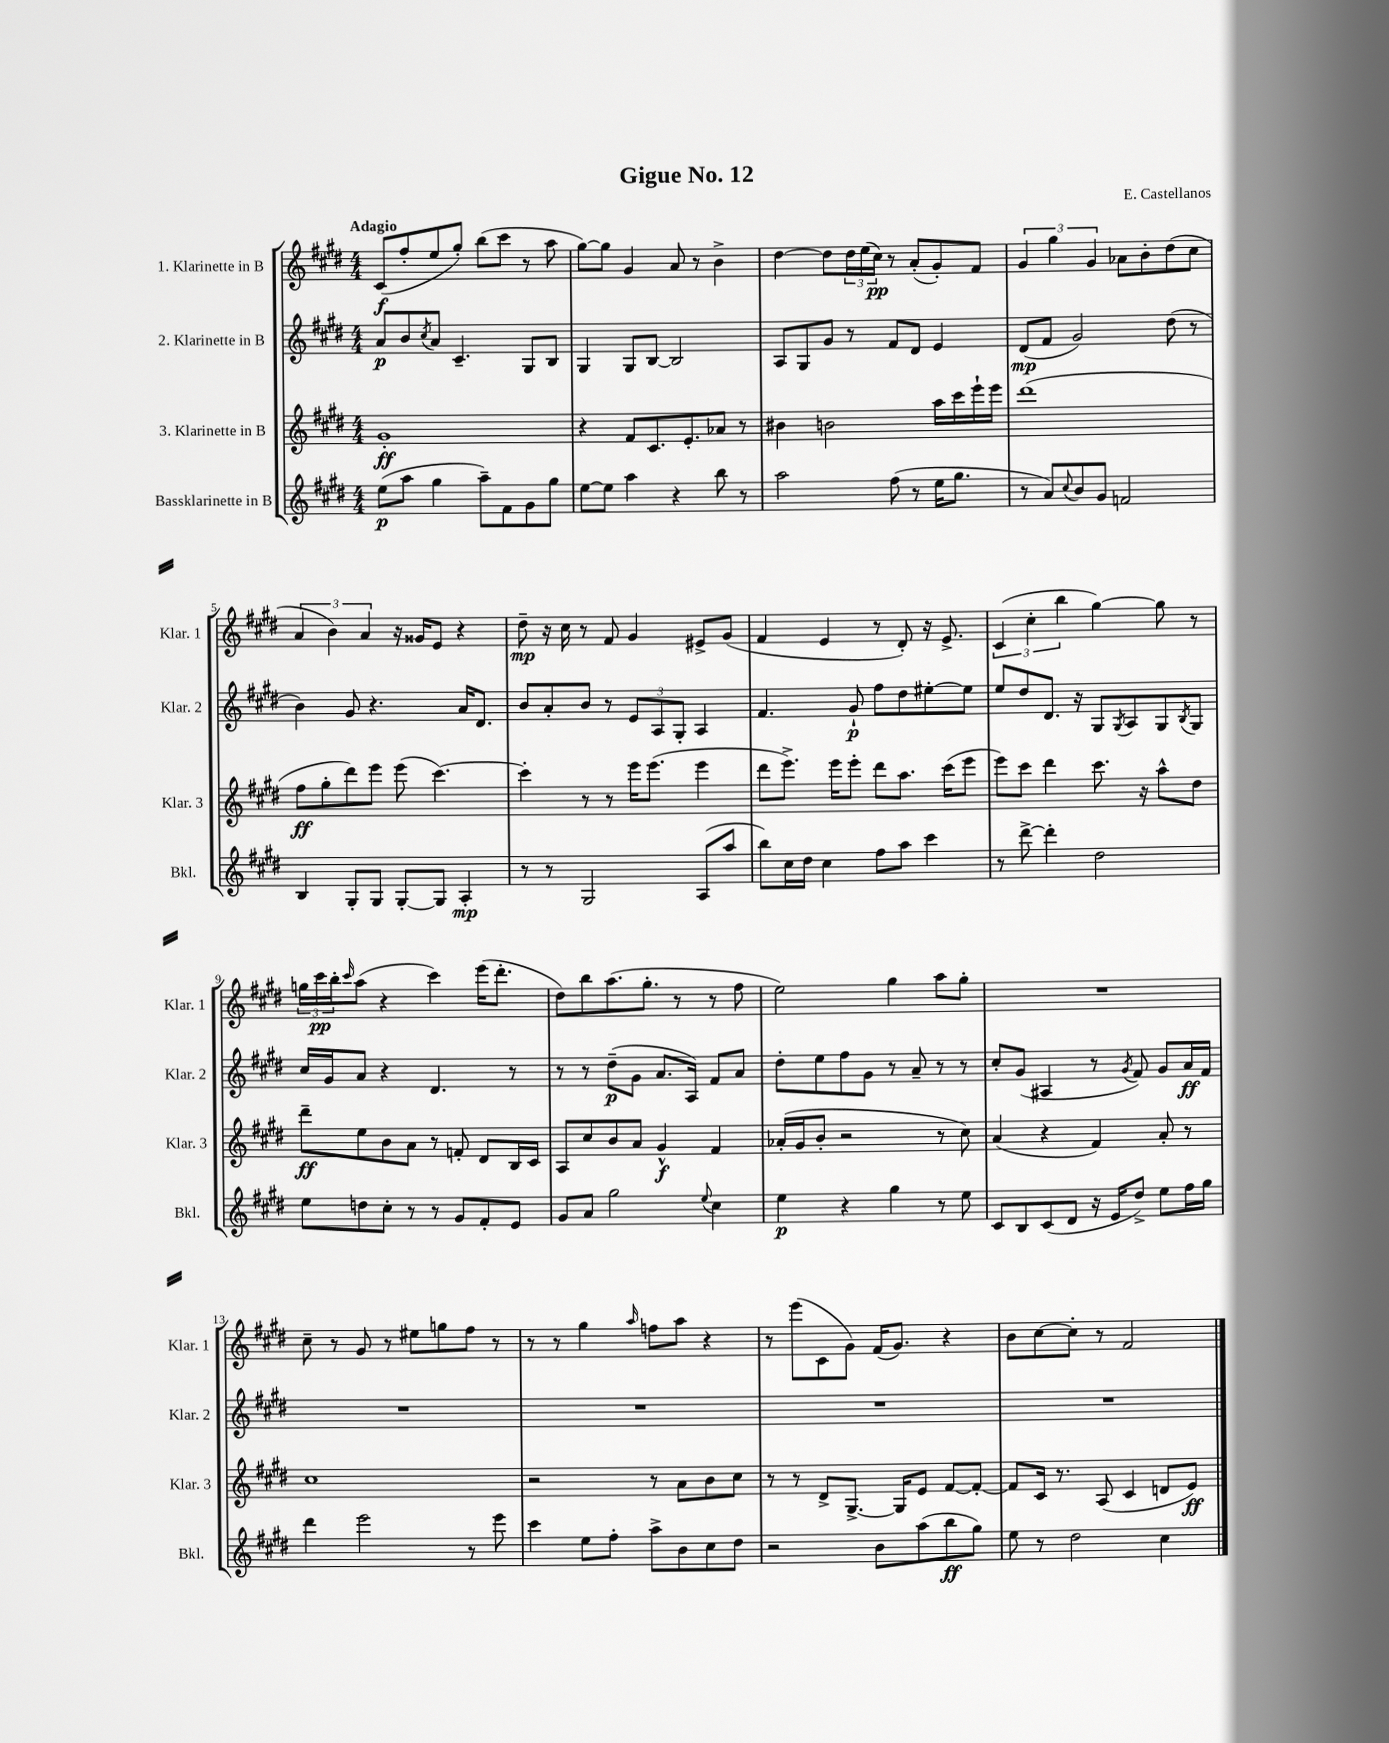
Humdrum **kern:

**kern	**kern	**kern	**kern
*staff4	*staff3	*staff2	*staff1
*clefG2	*clefG2	*clefG2	*clefG2
*k[f#c#g#d#]	*k[f#c#g#d#]	*k[f#c#g#d#]	*k[f#c#g#d#]
*M4/4	*M4/4	*M4/4	*M4/4
(8ee\L	1g#'	8a/L	(8c#/L
8aa\J	.	8b/	8ff#'/
.	.	8qcc#/	.
4gg#\	.	8a/J	8ee/
.	.	4.c#~/	8gg#'/J)
8aa~\L)	.	.	(8bb\L
8f#\	.	.	8ccc#\J
8g#\	.	8G#/L	8r
8gg#\J	.	8B/J	8aa\
=	=	=	=
[8ee\L	4r	4G#/	[8gg#\L)
8ee\]J	.	.	8gg#\]J
4aa\	8f#/L	8G#/L	4g#/
.	8.c#/	[8B/J	.
4r	.	2B/]	8a/
.	8.e'/	.	.
.	.	.	8r
8bb\	8a-/J	.	4b^\
8r	8r	.	.
=	=	=	=
2aa\	4b#\	8A/L	[4dd#\
.	.	8G#/	.
.	2b\	8g#/J	8dd#\]L
.	.	8r	24dd#\L
.	.	.	(24ee\
.	.	.	24cc#\JJ)
(8ff#\	.	8f#/L	8r
8r	.	8d#/J	(8a'/L
16ee\LK	16aa\LL	4e/	8g#'/)
8.gg#\J	16ccc#\	.	.
.	16eee`\	.	8f#/J
.	16eee\JJ	.	.
=	=	=	=
8r	(1ddd#	(8d#/L	6g#/
8a/L)	.	8f#/J	.
.	.	.	6gg#\
8qqcc#/	.	.	.
8b/	.	2g#/)	.
.	.	.	6g#/
8g#/J	.	.	.
2f/	.	.	8a-\L
.	.	.	8b'\
.	.	(8dd#\	(8dd#\
.	.	8r	8cc#\J
=	=	=	=
4B/	8ff#\L	4b\)	6a/
.	8gg#'\	.	.
.	.	.	6b\)
8G#'/L	8ddd#\)	8g#/	.
.	.	.	6a/
8G#/J	8eee\J	4.r	.
[8G#'/L	(8eee\	.	16r
.	.	.	16g##/LK
8G#/]J	[4.ccc#\)	.	8e/J
4A'/	.	16a/LK	4r
.	.	8.d#/J	.
=	=	=	=
8r	4ccc#'\]	8b/L	8dd#~\
8r	.	8a'/	16r
.	.	.	16cc#\
2G#/	8r	8b/J	8r
.	8r	8r	8f#/
.	16eee\LK	12e/L	4g#/
.	(8.eee\J	.	.
.	.	12A/	.
.	.	12G#'/J	.
(8A/L	4eee\	4A/	8e#^/L
8aa/J	.	.	(8g#/J
=	=	=	=
8bb\L)	8ddd#\L	4.f#/	4f#/
16cc#\L	8.eee^\J)	.	.
16dd#\JJ	.	.	.
4cc#\	.	.	4e/
.	16eee\LK	.	.
.	8eee'\J	8g#`/	.
8ff#\L	8ddd#\L	8ff#\L	8r
8aa\J	8.aa\J	8dd#\	8d#'/)
4ccc#\	.	[8ee#'\	16r
.	(16ccc#\LK	.	8.e^/
.	8eee\J	8ee#\]J	.
=	=	=	=
8r	8eee\L)	8ee/L	(6c#/
[8ddd#^\	8ccc#\J	8dd#/	.
.	.	.	6cc#'\
4ddd#'\]	4ddd#\	8.d#/J	.
.	.	.	6bb\
.	.	16r	.
2dd#\	8.ccc#\	8G#/L	[4gg#\)
.	.	8qG#/	.
.	.	8A/	.
.	16r	.	.
.	8aa^^\L	8G#/	8gg#\]
.	.	8qB/	.
.	8dd#\J	8G#/J	8r
=	=	=	=
8ee\L	8ddd#~\L	16cc#/LL	24gg\LL
.	.	.	24ccc#\
.	.	16g#/J	.
.	.	.	24bb'\J
.	.	.	16qqccc#/
8dd\	8ee\	8a/J	(8aa\J
8cc#'\J	8b\	4r	4r
8r	8a\J	.	.
8r	8r	4.d#/	4ccc#\)
8g#/L	8f'/	.	.
8f#'/	8d#/L	.	(16eee\LK
.	.	.	8.ddd#'\J
8e/J	16B/L	8r	.
.	16c#/JJ	.	.
=	=	=	=
8g#/L	8A/L	8r	8dd#\L)
8a/J	8cc#/	8r	8bb\
2gg#\	8b/	(8dd#~\L	(8.aa\
.	8a/J	8g#\J	.
.	.	.	8.gg#'\J
.	4g#^^/	8.a/L	.
.	.	.	8r
.	.	16A/Jk)	.
8qqee/	.	.	.
4cc#\	4f#/	8f#/L	8r
.	.	8a/J	8ff#\
=	=	=	=
4ee\	(16a-'/LL	8dd#'\L	2ee\)
.	16g#/J	.	.
.	8b'/J	8ee\	.
4r	2r	8ff#\	.
.	.	8g#\J	.
4gg#\	.	8r	4gg#\
.	.	8a~/	.
8r	8r	8r	8aa\L
8ee\	8cc#\)	8r	8gg#'\J
=	=	=	=
8c#/L	(4a/	8cc#'/L	1r
8B/	.	(8g#/J	.
(8c#/	4r	4A#/	.
8d#/J	.	.	.
16r	4f#/)	8r	.
16e/LK	.	.	.
.	.	8qg#/	.
8dd#^/J)	.	8f#/)	.
8ee\L	8a'/	8g#/L	.
16ff#\L	8r	16a/L	.
16gg#\JJ	.	16f#/JJ	.
=	=	=	=
4ddd#\	1cc#	1r	8cc#~\
.	.	.	8r
2eee\	.	.	8g#/
.	.	.	8r
.	.	.	8ee#\L
.	.	.	8gg\
8r	.	.	8ff#\J
8eee\	.	.	8r
=	=	=	=
4ccc#\	2r	1r	8r
.	.	.	8r
8ee\L	.	.	4gg#\
8ff#'\J	.	.	.
.	.	.	16qqaa/
8aa^\L	8r	.	8ff\L
8b\	8a\L	.	8aa\J
8cc#\	8b\	.	4r
8dd#\J	8cc#\J	.	.
=	=	=	=
2r	8r	1r	8r
.	8r	.	(8eee\L
.	8d#^/L	.	8c#\
.	[8.G#^/J	.	8g#\J)
8b\L	.	.	(16f#/LK
.	16G#/]LK	.	8.g#/J)
(8aa\	8e/J	.	.
8bb\	[8f#/L	.	4r
8gg#\J)	8f#'/_J	.	.
=	=	=	=
8ee\	8f#/]L	1r	8b\L
8r	16c#/Jk	.	[8cc#\
.	8.r	.	.
2dd#\	.	.	8cc#'\]J
.	(8A/	.	8r
.	4c#/	.	2f#/
4cc#\	8d/L	.	.
.	8e/J)	.	.
==	==	==	==
*-	*-	*-	*-
